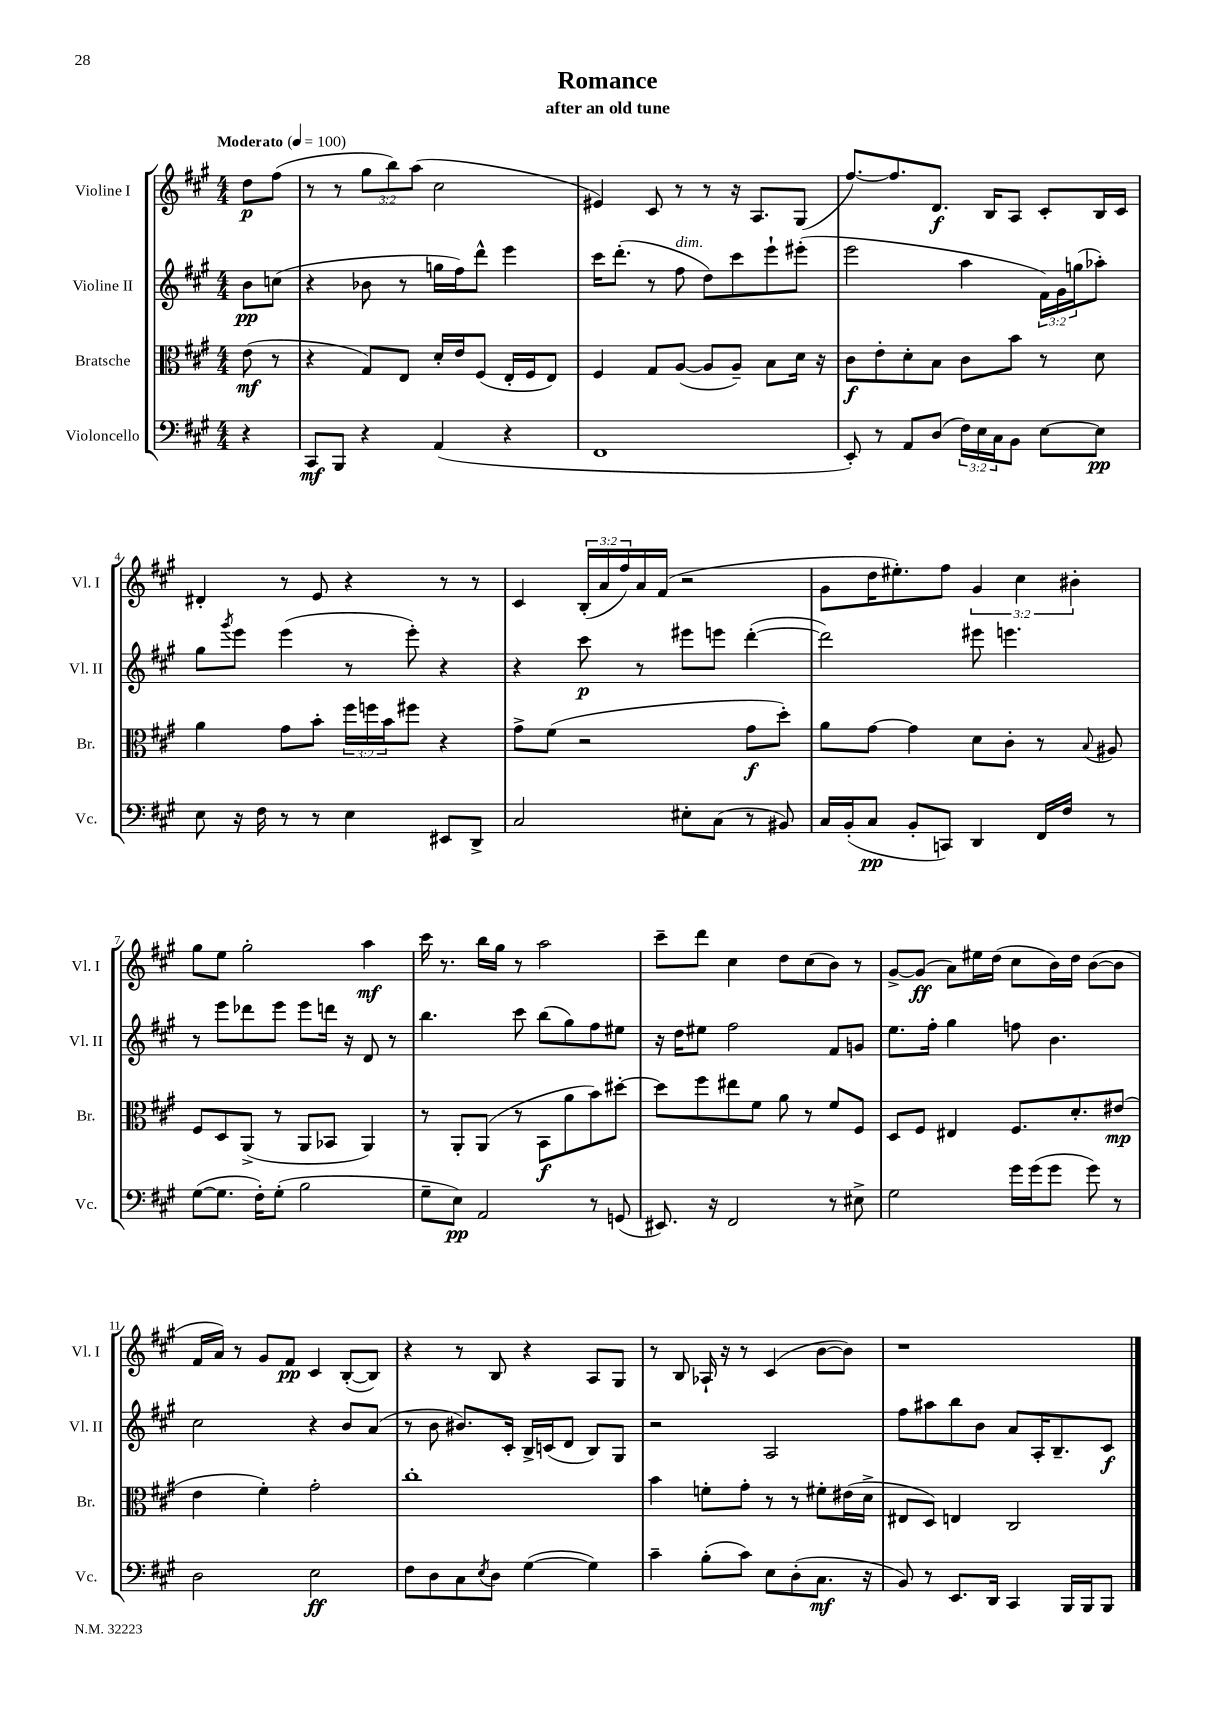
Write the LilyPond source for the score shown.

\header { title = "Romance" subtitle = "after an old tune" }
<<
\new StaffGroup <<
\new Staff = "s0" \with { instrumentName = "Violine I" shortInstrumentName = "Vl. I" } {
    \clef treble \key a \major \numericTimeSignature \time 4/4 \override Staff.TupletNumber.text = #tuplet-number::calc-fraction-text \partial 4 \tempo "Moderato" 4 = 100
    d''8\p fis''8( |
    r8 r8 \tuplet 3/2 { gis''8 b''8) a''8( } cis''2 |
    eis'4) cis'8 r8 r8 r16 a8. gis8( |
    fis''8.~) fis''8. d'8.\f b16 a8 cis'8-. b16 cis'16 |
    dis'4-. r8 e'8 r4 r8 r8 |
    cis'4 \tuplet 3/2 { b16-.( a'16 fis''16) } a'16 fis'16( r2 |
    gis'8 d''16 eis''8.-.) fis''8 \tuplet 3/2 { gis'4 cis''4 bis'4-. } |
    gis''8 e''8 gis''2-. a''4\mf |
    cis'''16 r8. b''16 gis''16 r8 a''2 |
    cis'''8-- d'''8 cis''4 d''8 cis''8( b'8) r8 |
    gis'8~-> gis'8\ff( a'8) eis''16 d''16( cis''8 b'16) d''16 b'8~( b'8 |
    fis'16 a'16) r8 gis'8 fis'8\pp cis'4 b8~-.( b8) |
    r4 r8 b8 r4 a8 gis8 |
    r8 b8 aes16-! r16 r8 cis'4( b'8~ b'8) |
    r1 \bar "|." |
}
\new Staff = "s1" \with { instrumentName = "Violine II" shortInstrumentName = "Vl. II" } {
    \clef treble \key a \major \numericTimeSignature \time 4/4 \override Staff.TupletNumber.text = #tuplet-number::calc-fraction-text \partial 4
    b'8\pp c''8( |
    r4 bes'8 r8 g''16 fis''16) d'''8-^ e'''4 |
    cis'''16 d'''8.-.( r8 fis''8^\markup { \italic "dim." } d''8) cis'''8 e'''8-! eis'''8-.( |
    e'''2 a''4 \tuplet 3/2 { fis'16) gis'16 g''16( } aes''8-.) |
    gis''8 \acciaccatura { gis'''8 } e'''8 e'''4( r8 e'''8-.) r4 |
    r4 cis'''8\p r8 eis'''8 e'''8 d'''4~-.( |
    d'''2) eis'''8 e'''4. |
    r8 e'''8 des'''8 e'''8 e'''8 d'''16 r16 d'8 r8 |
    b''4. cis'''8 b''8( gis''8) fis''8 eis''8 |
    r16 d''16 eis''8 fis''2 fis'8 g'8 |
    e''8. fis''16-. gis''4 f''8 b'4. |
    cis''2 r4 b'8 a'8( |
    r8 b'8 bis'8.) cis'16-. b16-> c'16( d'8 b8) gis8 |
    r2 a2 |
    fis''8 ais''8 b''8 b'8 a'8 a16-. b8.-- cis'8\f \bar "|." |
}
\new Staff = "s2" \with { instrumentName = "Bratsche" shortInstrumentName = "Br." } {
    \clef alto \key a \major \numericTimeSignature \time 4/4 \override Staff.TupletNumber.text = #tuplet-number::calc-fraction-text \partial 4
    e'8\mf( r8 |
    r4 gis8) e8 d'16-. e'16 fis8( e16-. fis16 e8) |
    fis4 gis8 a8~( a8 a8--) b8 d'16 r16 |
    cis'8\f e'8-. d'8-. b8 cis'8 b'8 r8 d'8 |
    a'4 gis'8 b'8-. \tuplet 3/2 { fis''16 f''16 b'16 } fis''8 r4 |
    gis'8-> fis'8( r2 gis'8\f d''8-.) |
    a'8 gis'8~ gis'4 d'8 cis'8-. r8 \appoggiatura { b8 } ais8 |
    fis8 d8 a,8->( r8 a,8 bes,8 a,4) |
    r8 a,8-. a,8( r8 b,8\f a'8 b'8) dis''8~-. |
    dis''8 fis''8 eis''8 fis'8 a'8 r8 fis'8 fis8 |
    d8 fis8 eis4 fis8. d'8.-. eis'8\mp( |
    e'4 fis'4-.) gis'2-. |
    cis''1-. |
    b'4 f'8-. gis'8-. r8 r8 fis'8-. eis'16( d'16-> |
    eis8 d8) e4 cis2 \bar "|." |
}
\new Staff = "s3" \with { instrumentName = "Violoncello" shortInstrumentName = "Vc." } {
    \clef bass \key a \major \numericTimeSignature \time 4/4 \override Staff.TupletNumber.text = #tuplet-number::calc-fraction-text \partial 4
    r4 |
    cis,8\mf b,,8 r4 a,4( r4 |
    fis,1 |
    e,8-.) r8 a,8 d8( \tuplet 3/2 { fis16) e16 cis16 } b,8 e8~ e8\pp |
    e8 r16 fis16 r8 r8 e4 eis,8 d,8-> |
    cis2 eis8-. cis8( r8 bis,8) |
    cis16 b,16-.( cis8\pp b,8-. c,8) d,4 fis,16 fis16 r8 |
    gis8~( gis8. fis16-.) gis8-.( b2 |
    gis8-- e8\pp) a,2 r8 g,8( |
    eis,8.) r16 fis,2 r8 eis8-> |
    gis2 gis'16 gis'16( gis'8 gis'8) r8 |
    d2 e2\ff |
    fis8 d8 cis8 \acciaccatura { e8 } d8 gis4~( gis4) |
    cis'4-- b8-.( cis'8) e8 d8-.( cis8.\mf r16 |
    b,8) r8 e,8. d,16 cis,4 b,,16 b,,16 b,,8 \bar "|." |
}
>>
>>
